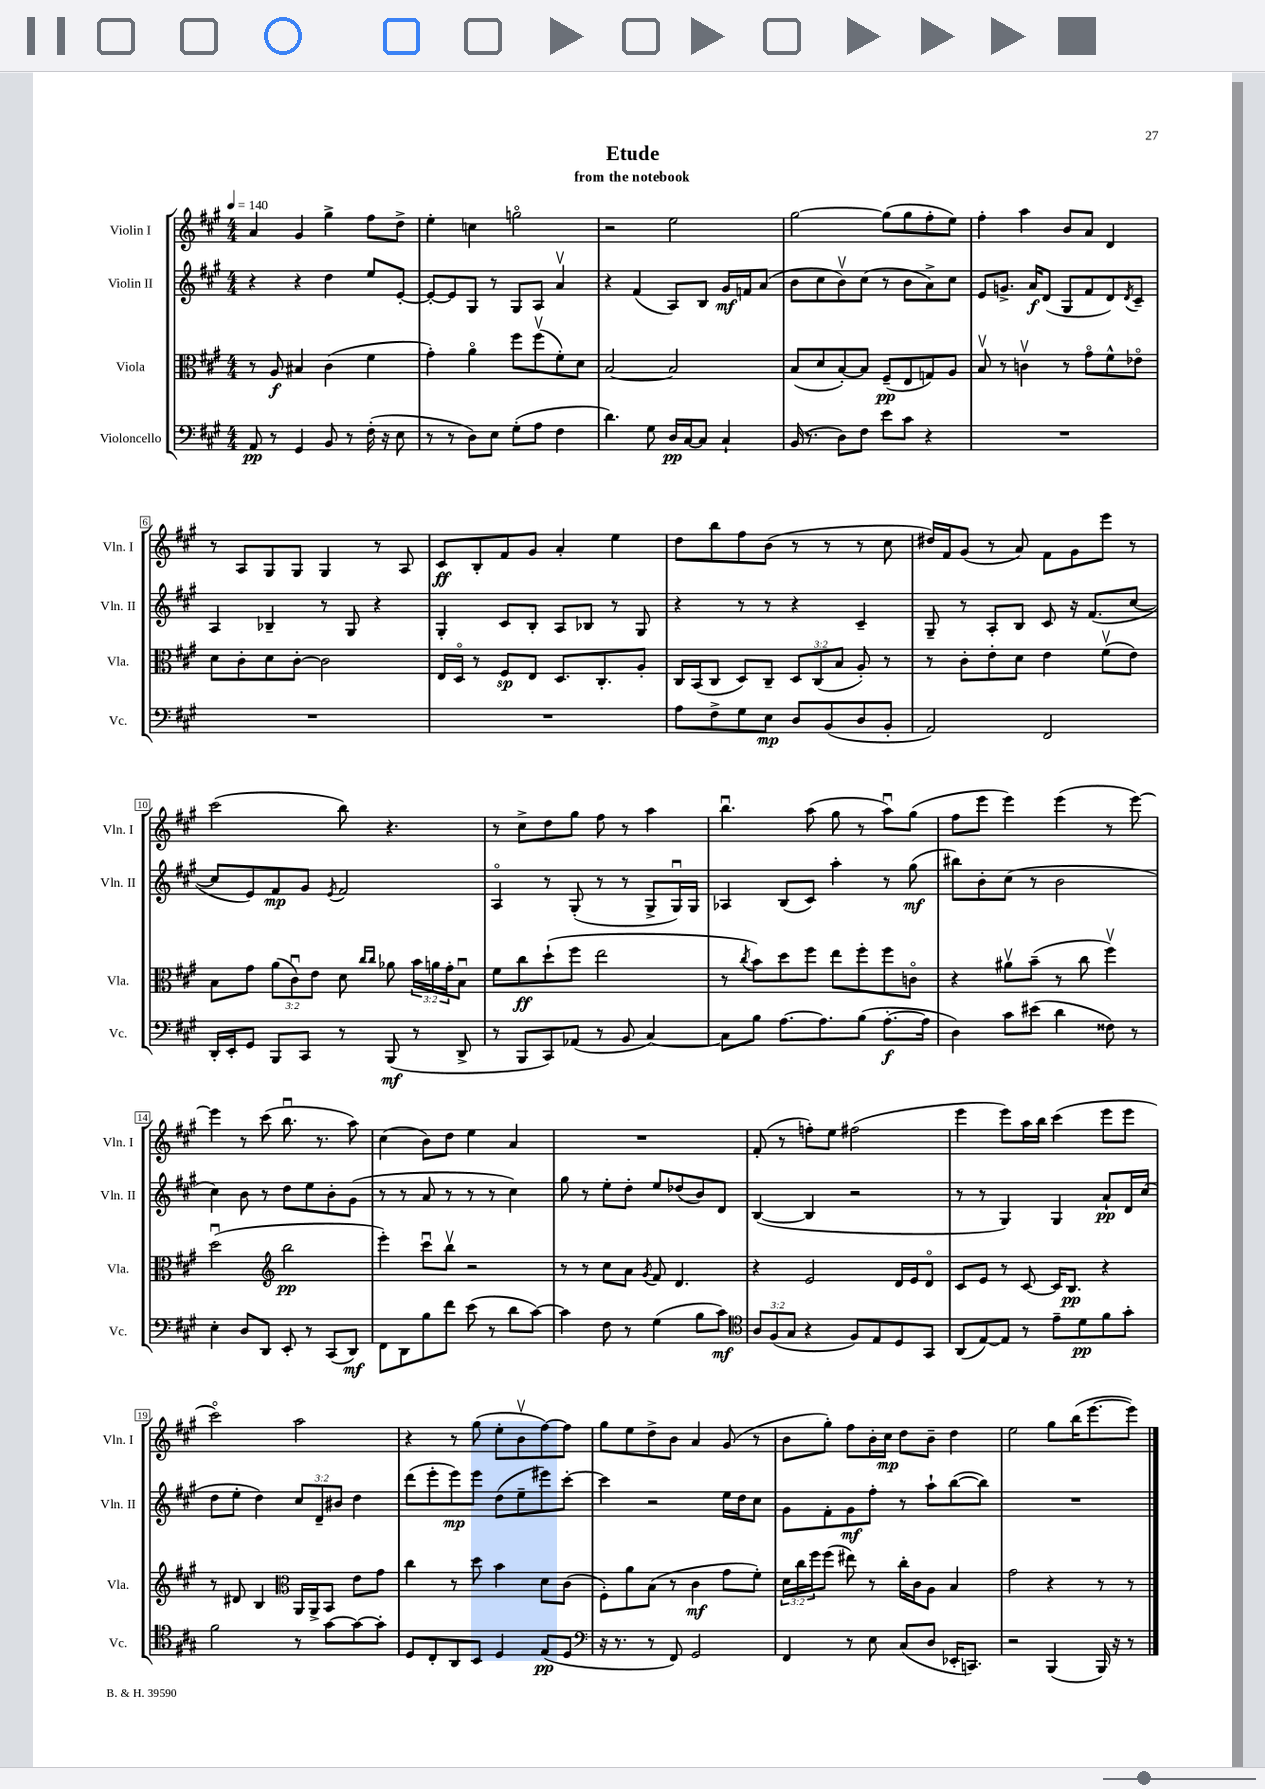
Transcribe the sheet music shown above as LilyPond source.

\header { title = "Etude" subtitle = "from the notebook" }
<<
\new StaffGroup <<
\new Staff = "s0" \with { instrumentName = "Violin I" shortInstrumentName = "Vln. I" } {
    \clef treble \key a \major \numericTimeSignature \time 4/4 \tempo 4 = 140
    a'4 gis'4 gis''4-> fis''8 d''8-> |
    e''4-. c''4 g''2\flageolet |
    r2 e''2 |
    gis''2~ gis''8( gis''8 fis''8-. e''8) |
    fis''4-. a''4 b'8 a'8 d'4 |
    r8 a8 gis8 gis8 gis4 r8 a8 |
    cis'8\ff b8-. fis'8 gis'8 a'4-. e''4 |
    d''8 b''8 fis''8 b'8( r8 r8 r8 cis''8 |
    dis''16) fis'16 gis'8( r8 a'8) fis'8 gis'8 e'''8 r8 |
    cis'''2( b''8) r4. |
    r8 cis''8-> d''8 gis''8 fis''8 r8 a''4 |
    b''4.\downbow a''8( gis''8 r8 a''8\downbow) gis''8( |
    fis''8 e'''8 e'''4) e'''4( r8 e'''8~) |
    e'''4 r8 cis'''8( b''8.\downbow r8. a''8) |
    cis''4( b'8) d''8 e''4 a'4 |
    R1 |
    fis'8-.( r8 f''8-.) e''8 fis''2( |
    e'''4 e'''8) a''16 b''16 cis'''4( e'''8 e'''8 |
    cis'''2\flageolet) a''2 |
    r4 r8 gis''8( e''8-. b'8\upbow fis''8~) fis''8 |
    gis''8 e''8 d''8-> b'8 a'4 gis'8( r8 |
    b'8 gis''8-.) fis''8 b'16-. cis''16\mp d''8 b'8-- d''4 |
    e''2 gis''8 b''16( e'''8.~ e'''8) \bar "|." |
}
\new Staff = "s1" \with { instrumentName = "Violin II" shortInstrumentName = "Vln. II" } {
    \clef treble \key a \major \numericTimeSignature \time 4/4 \override Staff.TupletNumber.text = #tuplet-number::calc-fraction-text
    r4 r4 d''4 e''8 e'8~-. |
    e'8~-. e'8 gis8 r8 gis8 a8 a'4\upbow |
    r4 fis'4( a8) b8 gis'16\mf f'16 a'8( |
    b'8 cis''8 b'8\upbow) cis''8( r8 b'8 a'8->) cis''8 |
    e'8 g'8.-> a'16\f d'8( gis8 fis'8 d'8) \acciaccatura { d'8 } cis'8-- |
    a4 bes4-- r8 gis8 r4 |
    gis4-. cis'8 b8-. a8 bes8 r8 gis8 |
    r4 r8 r8 r4 cis'4-- |
    gis8-- r8 a8-. b8 cis'8 r16 fis'8.( cis''8~ |
    cis''8 e'8) fis'8\mp gis'8 \acciaccatura { e'8 } fis'2 |
    a4\flageolet r8 gis8-.( r8 r8 gis8-> gis16\downbow) gis16 |
    aes4 b8( cis'8) a''4-. r8 gis''8\mf( |
    bis''8) b'8-. cis''8( r8 b'2 |
    cis''4) b'8 r8 d''8 e''8 b'8-. gis'8( |
    r8 r8 a'8 r8 r8 r8 cis''4) |
    gis''8 r8 e''8-. d''8-. e''8 des''8( b'8) d'8 |
    b4~( b4 r2 |
    r8 r8 gis4) gis4 a'8-!\pp d'16 cis''16( |
    d''8 e''8-. d''4) \tuplet 3/2 { cis''8 d'8-- bis'8 } d''4 |
    d'''8( e'''8-. e'''8\mp) e'''8 d''8( e''8-- eis'''8) cis'''8~-. |
    cis'''4 r2 e''16 d''16 cis''8 |
    gis'8 fis'8-. gis'8\mf fis''8-. r8 a''8-! b''8~( b''8) |
    R1 \bar "|." |
}
\new Staff = "s2" \with { instrumentName = "Viola" shortInstrumentName = "Vla." } {
    \clef alto \key a \major \numericTimeSignature \time 4/4 \override Staff.TupletNumber.text = #tuplet-number::calc-fraction-text
    r8 a8\f bis4 cis'4( fis'4 |
    gis'4-.) a'4\flageolet fis''8 fis''8\upbow( fis'8-.) d'8 |
    b2~ b2 |
    b8( d'8 b8~-.) b8 fis8--\pp( e8 g8) a8 |
    b8\upbow r8 c'4\upbow r8 gis'8\flageolet fis'8-^ ees'8\flageolet |
    d'8 cis'8-. d'8 cis'8~-. cis'2 |
    e16 d16\flageolet r8 fis8\sp e8 d8. cis8.-. a8-. |
    cis16 b,16( cis8 d8) cis8-- \tuplet 3/2 { d8 cis8( b8 } a8-.) r8 |
    r8 cis'8-. e'8-. d'8 e'4 fis'8\upbow( e'8) |
    b8 gis'8 \tuplet 3/2 { a'8( cis'8\downbow) e'8 } d'8 \grace { cis''16 cis''16 } aes'8 \tuplet 3/2 { b'16 a'16 gis'16-. } b8\downbow |
    fis'8 cis''8\ff d''8-!( fis''8 e''2 |
    r8 \acciaccatura { cis''8 } b'8) d''8 fis''8 e''8 fis''8-. fis''8 c'8\flageolet |
    r4 ais'8\upbow b'8--( r8 cis''8 fis''4\upbow) |
    d''2\downbow( \clef treble b''2\pp |
    e'''4-.) cis'''8\downbow b''8\upbow r2 |
    r8 r8 cis''8 a'8 \acciaccatura { gis'8 } fis'8 d'4. |
    r4 e'2 d'16 e'16 d'8\flageolet |
    cis'8 e'8 r8 cis'8~ cis'16 b8.\pp r4 |
    r8 dis'8 b4 \clef alto a,16 a,16-> b,8 e'8 gis'8 |
    cis''4 r8 d''8 b'4 d'8 cis'8( |
    fis8-.) a'8 b8( r8 cis'4\mf gis'8 fis'8-.) |
    \tuplet 3/2 { d'16 cis''16 fis''16 } fis''8( eis''8) r8 cis''16-. cis'16 a8 b4 |
    gis'2 r4 r8 r8 \bar "|." |
}
\new Staff = "s3" \with { instrumentName = "Violoncello" shortInstrumentName = "Vc." } {
    \clef bass \key a \major \numericTimeSignature \time 4/4 \override Staff.TupletNumber.text = #tuplet-number::calc-fraction-text
    a,8\pp r8 gis,4 b,8 r8 fis16-.( r16 e8 |
    r8 r8 d8) e8 gis8-.( a8 fis4 |
    d'4.) gis8 d16\pp cis16~ cis8 cis4-! |
    b,16( r8. d8) fis8 e'8 cis'8 r4 |
    R1 |
    R1 |
    R1 |
    a8 fis8-> gis8 e8\mp d8 b,8( d8 b,8-. |
    a,2) fis,2 |
    d,16-. e,16-. gis,8 b,,8 cis,8 r8 b,,8\mf( r8 d,8-> |
    r8 b,,8 cis,8) aes,8( r8 b,8 cis4~) |
    cis8 b8 a8.~ a8. b8( a8.~-.\f a16 |
    d4) cis'8 eis'8( d'4 fisis8) r8 |
    e4-. d8 d,8 e,8-. r8 cis,8( d,8\mf) |
    fis,8 d,8 b8 fis'8 e'8( r8 d'8 cis'8~) |
    cis'4 fis8 r8 gis4( b8 cis'8\mf) |
    \clef tenor \tuplet 3/2 { a8 fis8( gis8 } r4 fis8) e8 d8 gis,8 |
    a,8( e8~) e8 r8 e'8-- d'8\pp fis'8 gis'8-. |
    fis'2 r8 gis'8~ gis'8~ gis'8-. |
    d8 cis8-. a,8 b,8 d4 e8\pp( d8 |
    \clef bass r16 r8. r8 fis,8) gis,2 |
    fis,4 r8 e8 cis8( d8 ees,16-. c,8.) |
    r2 b,,4( b,,16) r16 r8 \bar "|." |
}
>>
>>
\layout { \context { \Score \override BarNumber.stencil = #(make-stencil-boxer 0.1 0.3 ly:text-interface::print) } }
